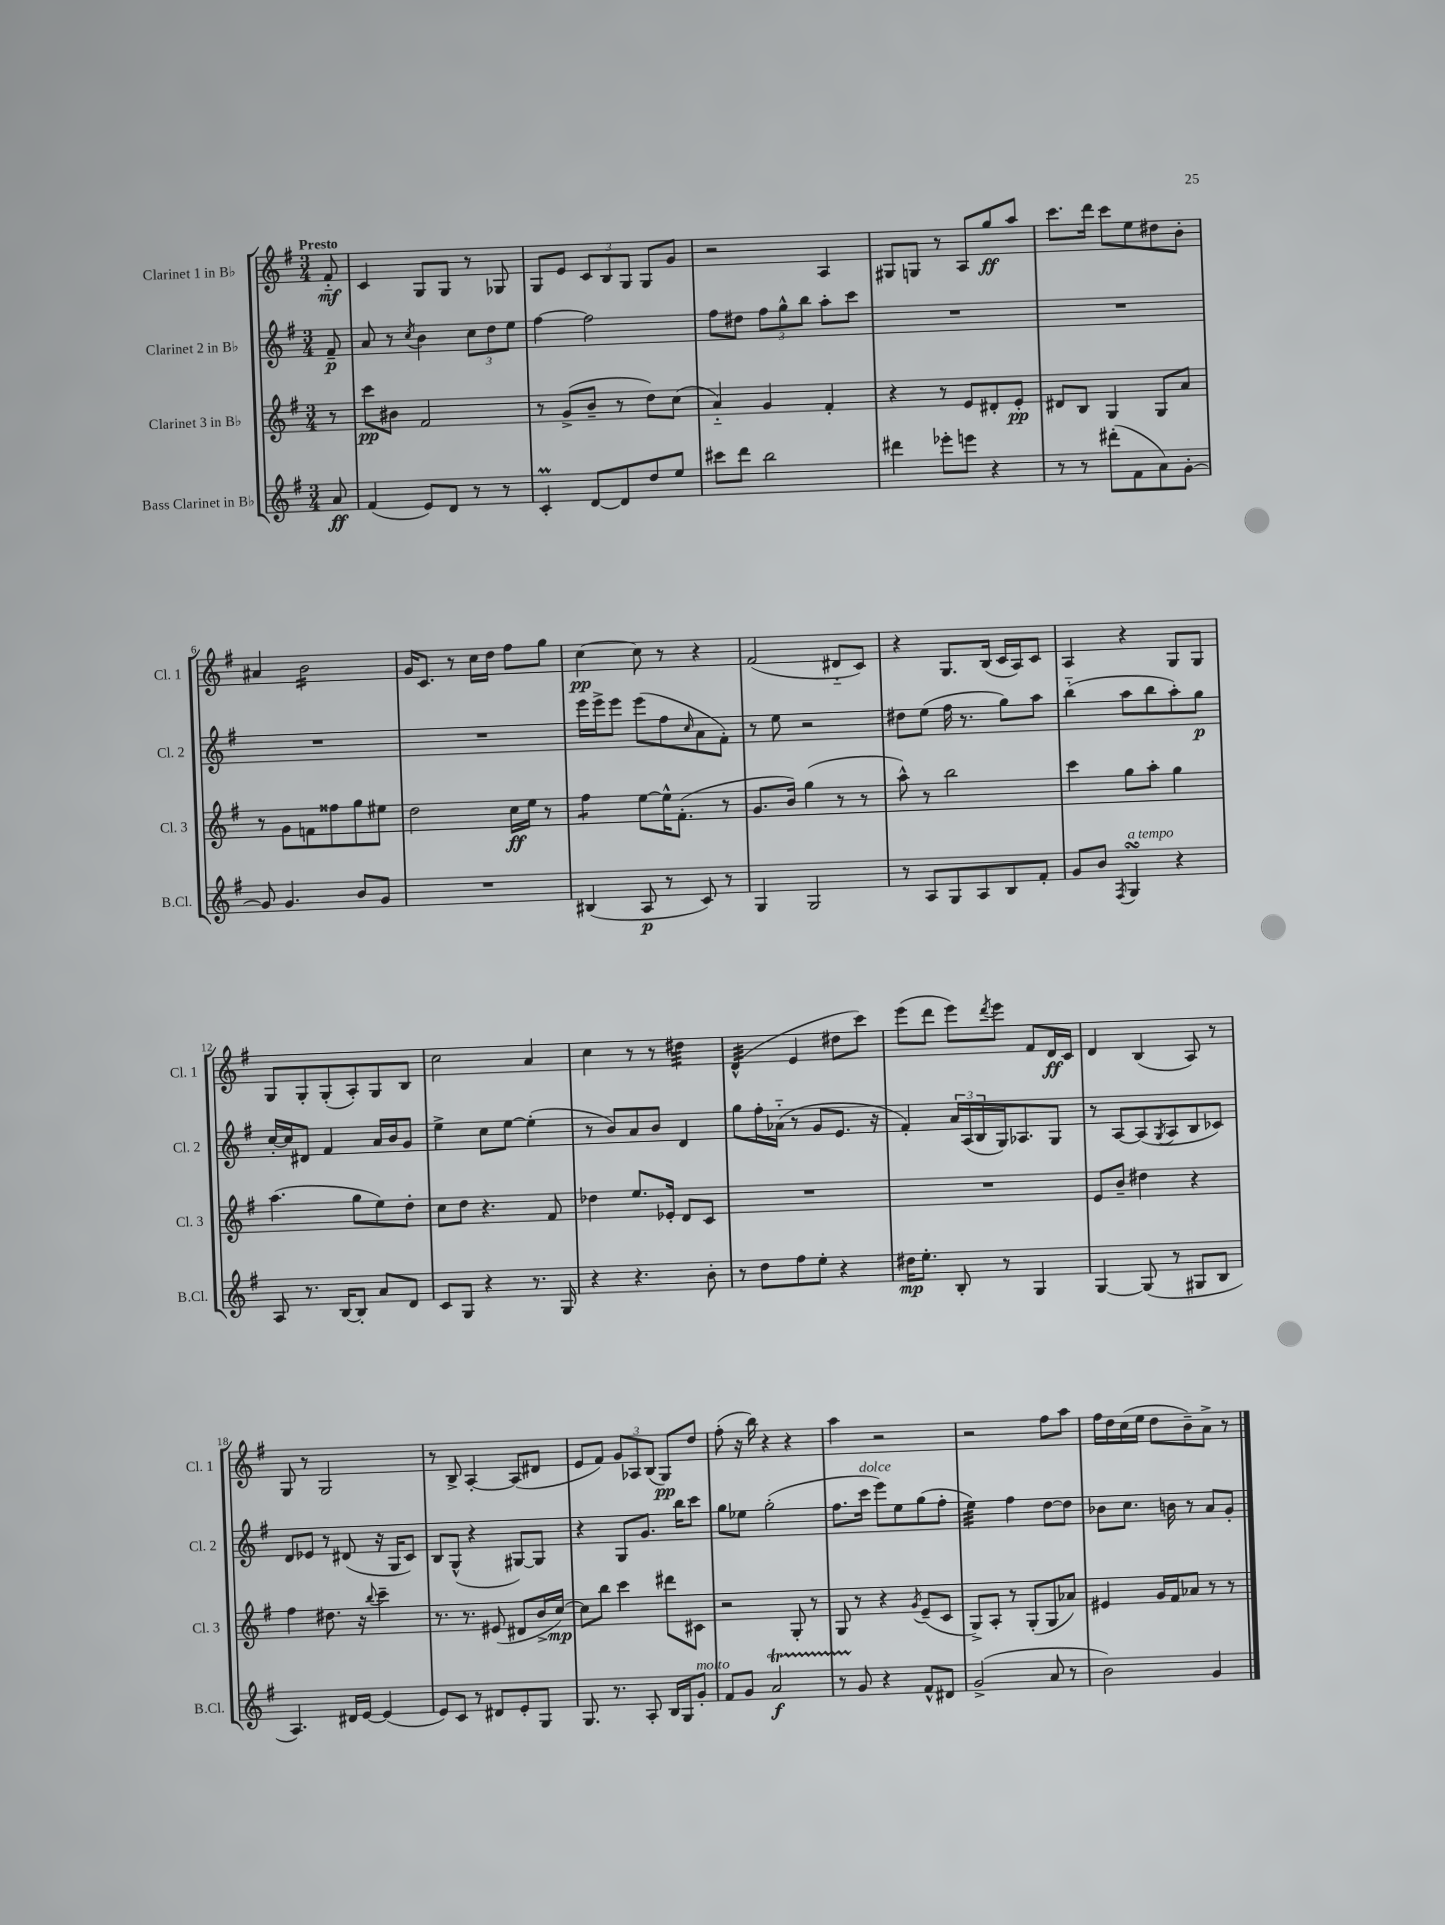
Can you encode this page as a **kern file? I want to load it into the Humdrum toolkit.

**kern	**kern	**kern	**kern
*staff4	*staff3	*staff2	*staff1
*clefG2	*clefG2	*clefG2	*clefG2
*k[f#]	*k[f#]	*k[f#]	*k[f#]
*M3/4	*M3/4	*M3/4	*M3/4
8a/	8r	8f#~/	8f#'~/
=	=	=	=
(4f#/	8ccc\L	8a/	4c/
.	8b#\J	8r	.
.	.	8qcc/	.
8e/L)	2f#/	4b\	8G/L
8d/J	.	.	8G/J
8r	.	12cc\L	8r
.	.	12dd\	.
8r	.	.	8G-/
.	.	12ee\J	.
=	=	=	=
4c'/	8r	[4ff#\	8G/L
.	(8g^/L	.	8e/J
[8d/L	8b~/J	2ff#\]	12c/L
.	.	.	12B/
8d/]	8r	.	.
.	.	.	12G/J
8dd/	8dd\L)	.	8G/L
8ee/J	(8cc\J	.	8g/J
=	=	=	=
8ccc#\L	4a'~/)	8ff#\L	2r
8ddd\J	.	8dd#\J	.
2bb\	4g/	12ff#\L	.
.	.	12gg^^\	.
.	.	12bb\J	.
.	4f#'/	8aa'\L	4A/
.	.	8ccc\J	.
=	=	=	=
4ddd#\	4r	2.r	8G#/L
.	.	.	8G/J
8eee-'\L	8r	.	8r
8eee\J	8e/L	.	8A/L
4r	8d#'/	.	8gg/
.	8e'/J	.	8aa/J
=	=	=	=
8r	8d#/L	2.r	8.ccc\L
8r	8B/J	.	.
.	.	.	16ddd\Jk
(8ddd#'\L	4G/	.	8ccc\L
8f#\	.	.	8ee\
8a\)	8G/L	.	8dd#\
[8g'\J	8a/J	.	8b'\J
=	=	=	=
8g/]	8r	2.r	4a#/
4.g/	8g\L	.	.
.	8f\	.	2b\
.	8ff##\	.	.
8b/L	8gg\	.	.
8g/J	8ee#\J	.	.
=	=	=	=
2.r	2dd\	2.r	16g/LK
.	.	.	8.c/J
.	.	.	8r
.	.	.	16cc\LL
.	.	.	16dd\JJ
.	16cc\LL	.	8ff#\L
.	16ee\JJ	.	.
.	8r	.	8gg\J
=	=	=	=
(4B#/	4ff#\	16eee\LL	[4cc\
.	.	16eee^\J	.
.	.	8eee\J	.
8A/	[8ee\L	(8eee\L	8cc\]
8r	16ee^^\]K	8ff#\	8r
.	(8.f#'\J	.	.
.	.	16qqcc/	.
8c/)	.	8a\	4r
8r	8r	8f#'\J)	.
=	=	=	=
4G/	8.g/L	8r	(2f#/
.	.	8ee\	.
.	16b/Jk)	.	.
2G/	(4gg\	2r	.
.	8r	.	8d#'~/L
.	8r	.	8c/J)
=	=	=	=
8r	8aa^^\)	8dd#\L	4r
8A/L	8r	(8ee\J	.
8G/	2bb\	16ff#\	8.G/L
.	.	8.r	.
8A/	.	.	.
.	.	.	(16B/Jk
8B/	.	8gg\L)	16c/LL
.	.	.	16A/J)
8f#'/J	.	8aa\J	8c/J
=	=	=	=
8g/L	4ccc\	(4bb'~\	4A/
8b/J	.	.	.
8qF#/	.	.	.
4G/	8gg\L	8aa\L	4r
.	8aa'\J	8bb\	.
4r	4gg\	8aa'\)	8G/L
.	.	8gg\J	8G/J
=	=	=	=
8A/	(4.aa\	[16cc'/LL	8G/L
.	.	16cc/]J	.
8.r	.	8d#/J	8G'/
.	.	4f#/	(8G'/
[16B/LK	.	.	.
8B'/]J	8gg\L	.	8A'/)
8a/L	8ee\)	16a/LL	8G/
.	.	16b/J	.
8d/J	8dd'\J	8g/J	8B/J
=	=	=	=
8c/L	8cc\L	4ee^\	2cc\
8G/J	8dd\J	.	.
4r	4.r	8cc\L	.
.	.	[8ee\J	.
8.r	.	(4ee'\]	4a/
.	8f#/	.	.
16G/	.	.	.
=	=	=	=
4r	4dd-\	8r	4cc\
.	.	8b/L)	.
4.r	8.ee/L	8a/	8r
.	.	8b/J	8r
.	16e-'/Jk	.	.
.	8d/L	4d/	4dd#\
8b'\	8c/J	.	.
=	=	=	=
8r	2.r	8gg\L	(4d^^/
8dd\L	.	16ff#'\L	.
.	.	(16a-'~\JJ	.
8ff#\	.	8r	4e/
8ee'\J	.	8g/L	.
4r	.	8.e/J	8dd#\L
.	.	.	8ccc\J)
.	.	16r	.
=	=	=	=
16dd#\LK	2.r	4f#'/)	(8eee\L
8.ee'\J	.	.	.
.	.	.	8ddd\J
8B'/	.	24a/LL	8eee\L)
.	.	(24A/	.
.	.	24B/	.
.	.	.	8qddd/
8r	.	16G/J)	8eee\J
.	.	8.A-/	.
4G/	.	.	8f#/L
.	.	8G/J	16d/L
.	.	.	16c/JJ
=	=	=	=
[4G/	8e/L	8r	4d/
.	8b~/J	[8A/L	.
(8G/]	4dd#\	(8A/]	(4B/
.	.	8qG/	.
8r	.	8A/	.
8G#/L	4r	8B/	8A/)
8B/J	.	8c-/J)	8r
=	=	=	=
4.A/)	4ff#\	8d/L	8G/
.	.	8e-/J	8r
.	8.dd#\	8r	2G/
16d#/LL	.	(8d#/	.
[16e/JJ	16r	.	.
.	8qqbb/	.	.
(4e/]	4ccc~\	16r	.
.	.	16G/LK	.
.	.	8c/J)	.
=	=	=	=
8e/L)	8.r	8B/L	8r
8c/J	.	(8G^^/J	8B^/
.	8.r	.	.
8r	.	4r	[4A'/
8d#/L	(8e#/	.	.
8e'/	8d#/L	[8G#/L)	(8A/]L
8G/J	16b^/L	8G#/]J	8d#/J
.	[16cc/JJ)	.	.
=	=	=	=
8.G/	8cc\]L	4r	8e/L
.	8bb\J	.	8f#/J)
8.r	.	.	.
.	4ccc\	8G/L	12g/L
.	.	.	12A-/
8A'/	.	8.g/J	.
.	.	.	(12B/J
16B/LL	8ddd#\L	.	8G/L)
16G/J	.	16bb\LK	.
8g'/J	8c#\J	8ccc\J	8dd/J
=	=	=	=
8f#/L	2r	8gg\L	(8ff#'\
8g/J	.	8ee-\J	16r
.	.	.	16bb\)
2a/	.	(2gg'\	4r
.	8G'/	.	4r
.	8r	.	.
=	=	=	=
8r	8G/	8.ff#\L	4aa\
8g/	8r	.	.
.	.	16ccc\Jk	.
4r	4r	8eee\L)	2r
.	.	8ee\	.
.	8qg/	.	.
8f#^^/L	(8e~/L	(8gg\	.
8d#/J	8c/J	8ff#'\J	.
=	=	=	=
(2g^/	8G^/L)	4ee\)	2r
.	8A'/J	.	.
.	8r	4ff#\	.
.	(8G'/L	.	.
8a/	8G/	[8dd\L	8ff#\L
8r	8a-/J)	8dd\]J	8aa\J
=	=	=	=
2b\)	4e#/	8b-\L	16ff#\LL
.	.	.	16dd\
.	.	8.cc\J	(16cc\
.	.	.	16ee\JJ
.	16g/LL	.	8dd\L
.	16f#/J	16b\	.
.	8a-/J	8r	8b~\)
4g/	8r	8a/L	8a^\J
.	8r	8g'/J	8r
==	==	==	==
*-	*-	*-	*-
